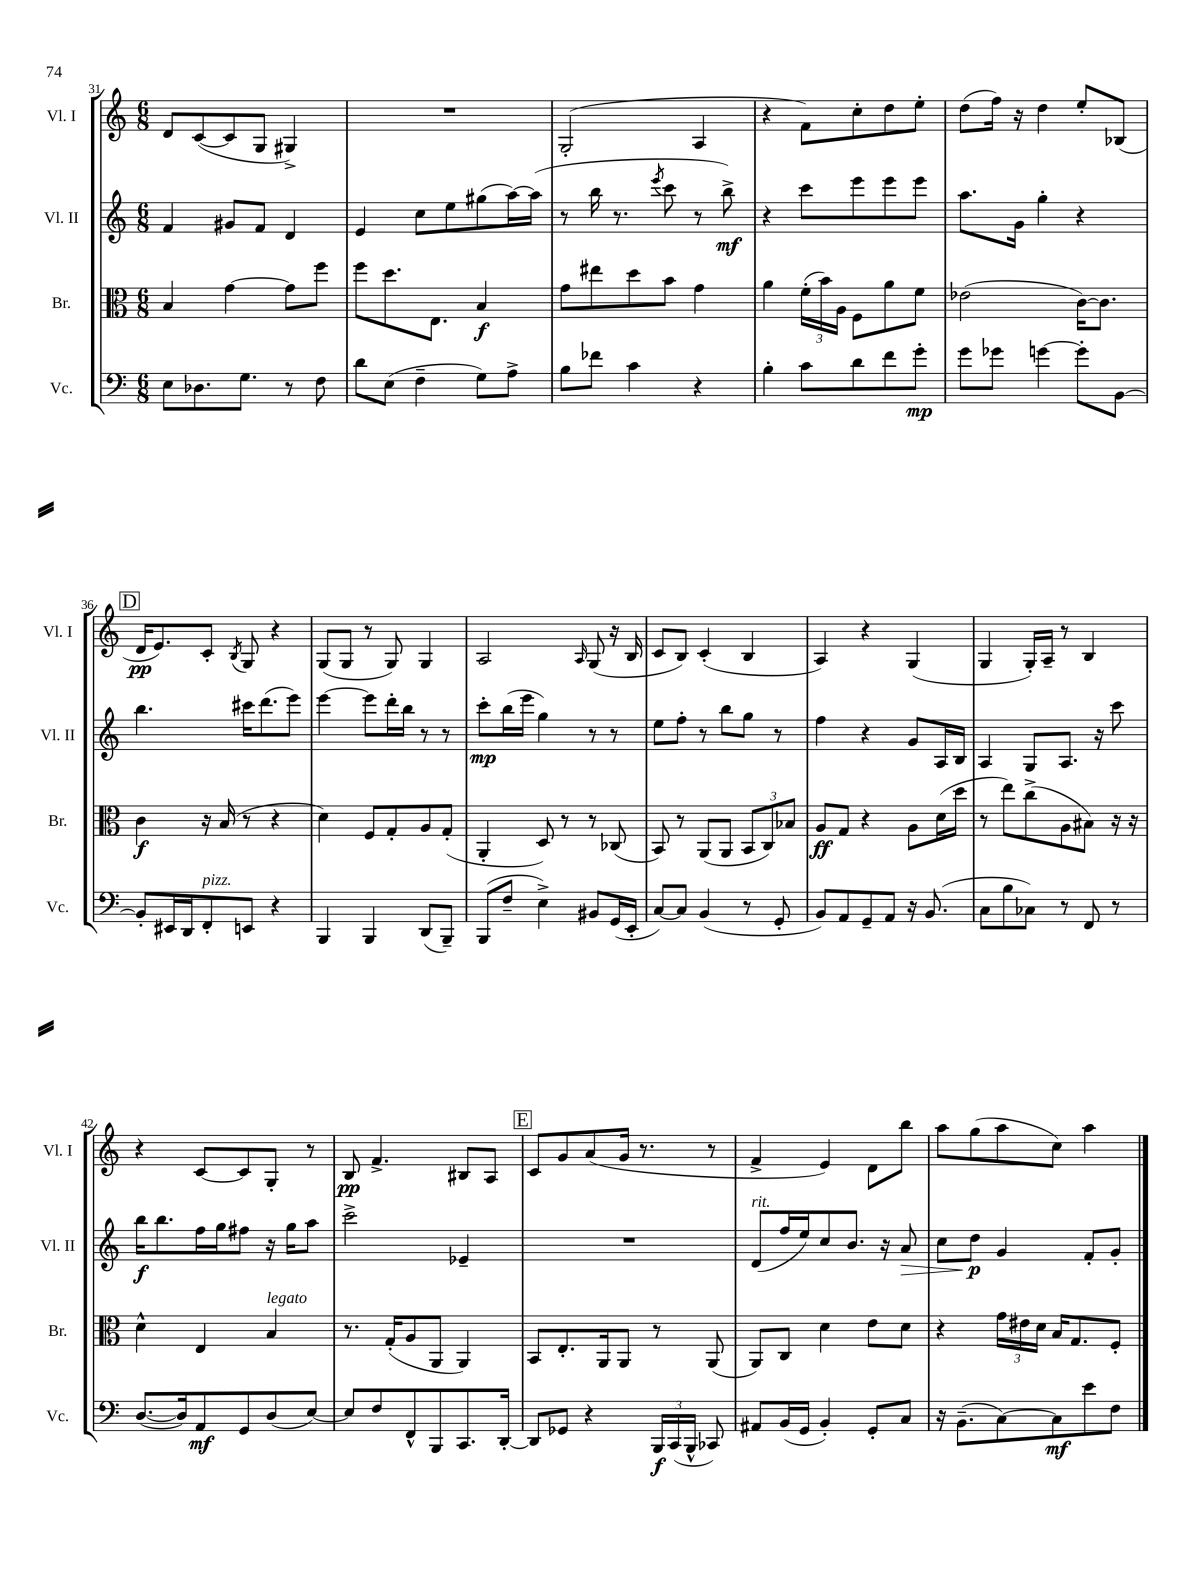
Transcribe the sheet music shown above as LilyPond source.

<<
\new StaffGroup <<
\new Staff = "s0" \with { instrumentName = "Vl. I" shortInstrumentName = "Vl. I" } {
    \clef treble \key c \major \numericTimeSignature \time 6/8
    \autoBeamOff d'8[ c'8~( c'8 g8] gis4->) |
    R2. |
    g2-.( a4 |
    r4 f'8[) c''8-. d''8 e''8]-. |
    d''8[( f''16]) r16 d''4 e''8[-. bes8]( |
    \mark \markup { \box "D" } d'16[\pp e'8.) c'8]-. \acciaccatura { b8 } g8 r4 |
    g8[( g8] r8 g8) g4 |
    a2 \grace { a16 } g8( r16 b16 |
    c'8[ b8]) c'4-.( b4 |
    a4) r4 g4( |
    g4 g16[-.) a16]-- r8 b4 |
    r4 c'8[~ c'8 g8]-. r8 |
    b8\pp f'4.-> bis8[ a8] |
    \mark \markup { \box "E" } c'8[ g'8 a'8( g'16] r8. r8 |
    f'4-> e'4) d'8[ b''8] |
    a''8[ g''8( a''8 c''8]) a''4 \bar "|." |
}
\new Staff = "s1" \with { instrumentName = "Vl. II" shortInstrumentName = "Vl. II" } {
    \clef treble \key c \major \numericTimeSignature \time 6/8
    \autoBeamOff f'4 gis'8[ f'8] d'4 |
    e'4 c''8[ e''8 gis''8( a''16~) a''16]( |
    r8 b''16 r8. \acciaccatura { e'''8 } c'''8 r8 b''8->\mf) |
    r4 c'''8[ e'''8 e'''8 e'''8] |
    a''8.[ g'16] g''4-. r4 |
    \mark \markup { \box "D" } b''4. cis'''16[ d'''8.( e'''8]) |
    e'''4~ e'''8[ d'''16-. b''16] r8 r8 |
    c'''8[-.\mp b''16( e'''16] g''4) r8 r8 |
    e''8[ f''8]-. r8 b''8[ g''8] r8 |
    f''4 r4 g'8[ a16 b16] |
    a4 g8[ a8.] r16 c'''8 |
    b''16[\f b''8. f''16 g''16 fis''8] r16 g''16[ a''8] |
    c'''2-> ees'4-- |
    \mark \markup { \box "E" } R2. |
    d'8[^\markup { \italic "rit." }( f''16 e''16) c''8 b'8.] r16 a'8\> |
    c''8[ d''8]\p\! g'4 f'8[-. g'8]-. \bar "|." |
}
\new Staff = "s2" \with { instrumentName = "Br." shortInstrumentName = "Br." } {
    \clef alto \key c \major \numericTimeSignature \time 6/8
    \autoBeamOff b4 g'4~ g'8[ f''8] |
    f''8[ d''8. e8.] b4\f |
    g'8[ eis''8 d''8 b'8] g'4 |
    a'4 \tuplet 3/2 { f'16[-.( b'16) a16] } f8[ a'8 f'8] |
    ees'2( c'16[~) c'8.] |
    \mark \markup { \box "D" } c'4\f r16 b16( r8 r4 |
    d'4) f8[ g8-. a8 g8]-.( |
    a,4-. d8) r8 r8 ces8( |
    b,8) r8 a,8[( a,8] \tuplet 3/2 { b,8[ c8) bes8] } |
    a8[\ff g8] r4 a8[ d'16( d''16] |
    r8 e''8[) c''8->( a8 bis8]) r16 r16 |
    d'4-^ e4 b4^\markup { \italic "legato" } |
    r8. g16[-.( a8 a,8] a,4) |
    \mark \markup { \box "E" } b,8[ e8.-. a,16 a,8] r8 a,8( |
    a,8[) c8] d'4 e'8[ d'8] |
    r4 \tuplet 3/2 { g'16[ eis'16 d'16] } b16[ g8. f8]-. \bar "|." |
}
\new Staff = "s3" \with { instrumentName = "Vc." shortInstrumentName = "Vc." } {
    \clef bass \key c \major \numericTimeSignature \time 6/8
    \autoBeamOff e8[ des8. g8.] r8 f8 |
    d'8[ e8]( f4-- g8[) a8]-> |
    b8[ fes'8] c'4 r4 |
    b4-. c'8[ d'8 f'8 g'8]-.\mp |
    g'8[ ges'8] g'4~ g'8[-. b,8]~ |
    \mark \markup { \box "D" } b,8[-. eis,16 d,16 f,8-.^\markup { \italic "pizz." } e,8] r4 |
    b,,4 b,,4 d,8[( b,,8]--) |
    b,,8[( f8]-- e4->) bis,8[ g,16( e,16]-. |
    c8[~) c8] b,4( r8 g,8-. |
    b,8[) a,8 g,8-- a,8] r16 b,8.( |
    c8[ b8 ces8]) r8 f,8 r8 |
    d8.[~( d16) a,8\mf g,8 d8( e8]~) |
    e8[ f8 f,8-^ b,,8 c,8. d,16]~-. |
    \mark \markup { \box "E" } d,8[ ges,8] r4 \tuplet 3/2 { b,,16[\f c,16( b,,16]-^ } ces,8) |
    ais,8[ b,16( g,16] b,4-.) g,8[-. c8] |
    r16 b,8.[--( c8~) c8\mf e'8 f8] \bar "|." |
}
>>
>>
\layout { \context { \Score currentBarNumber = #31 } }
